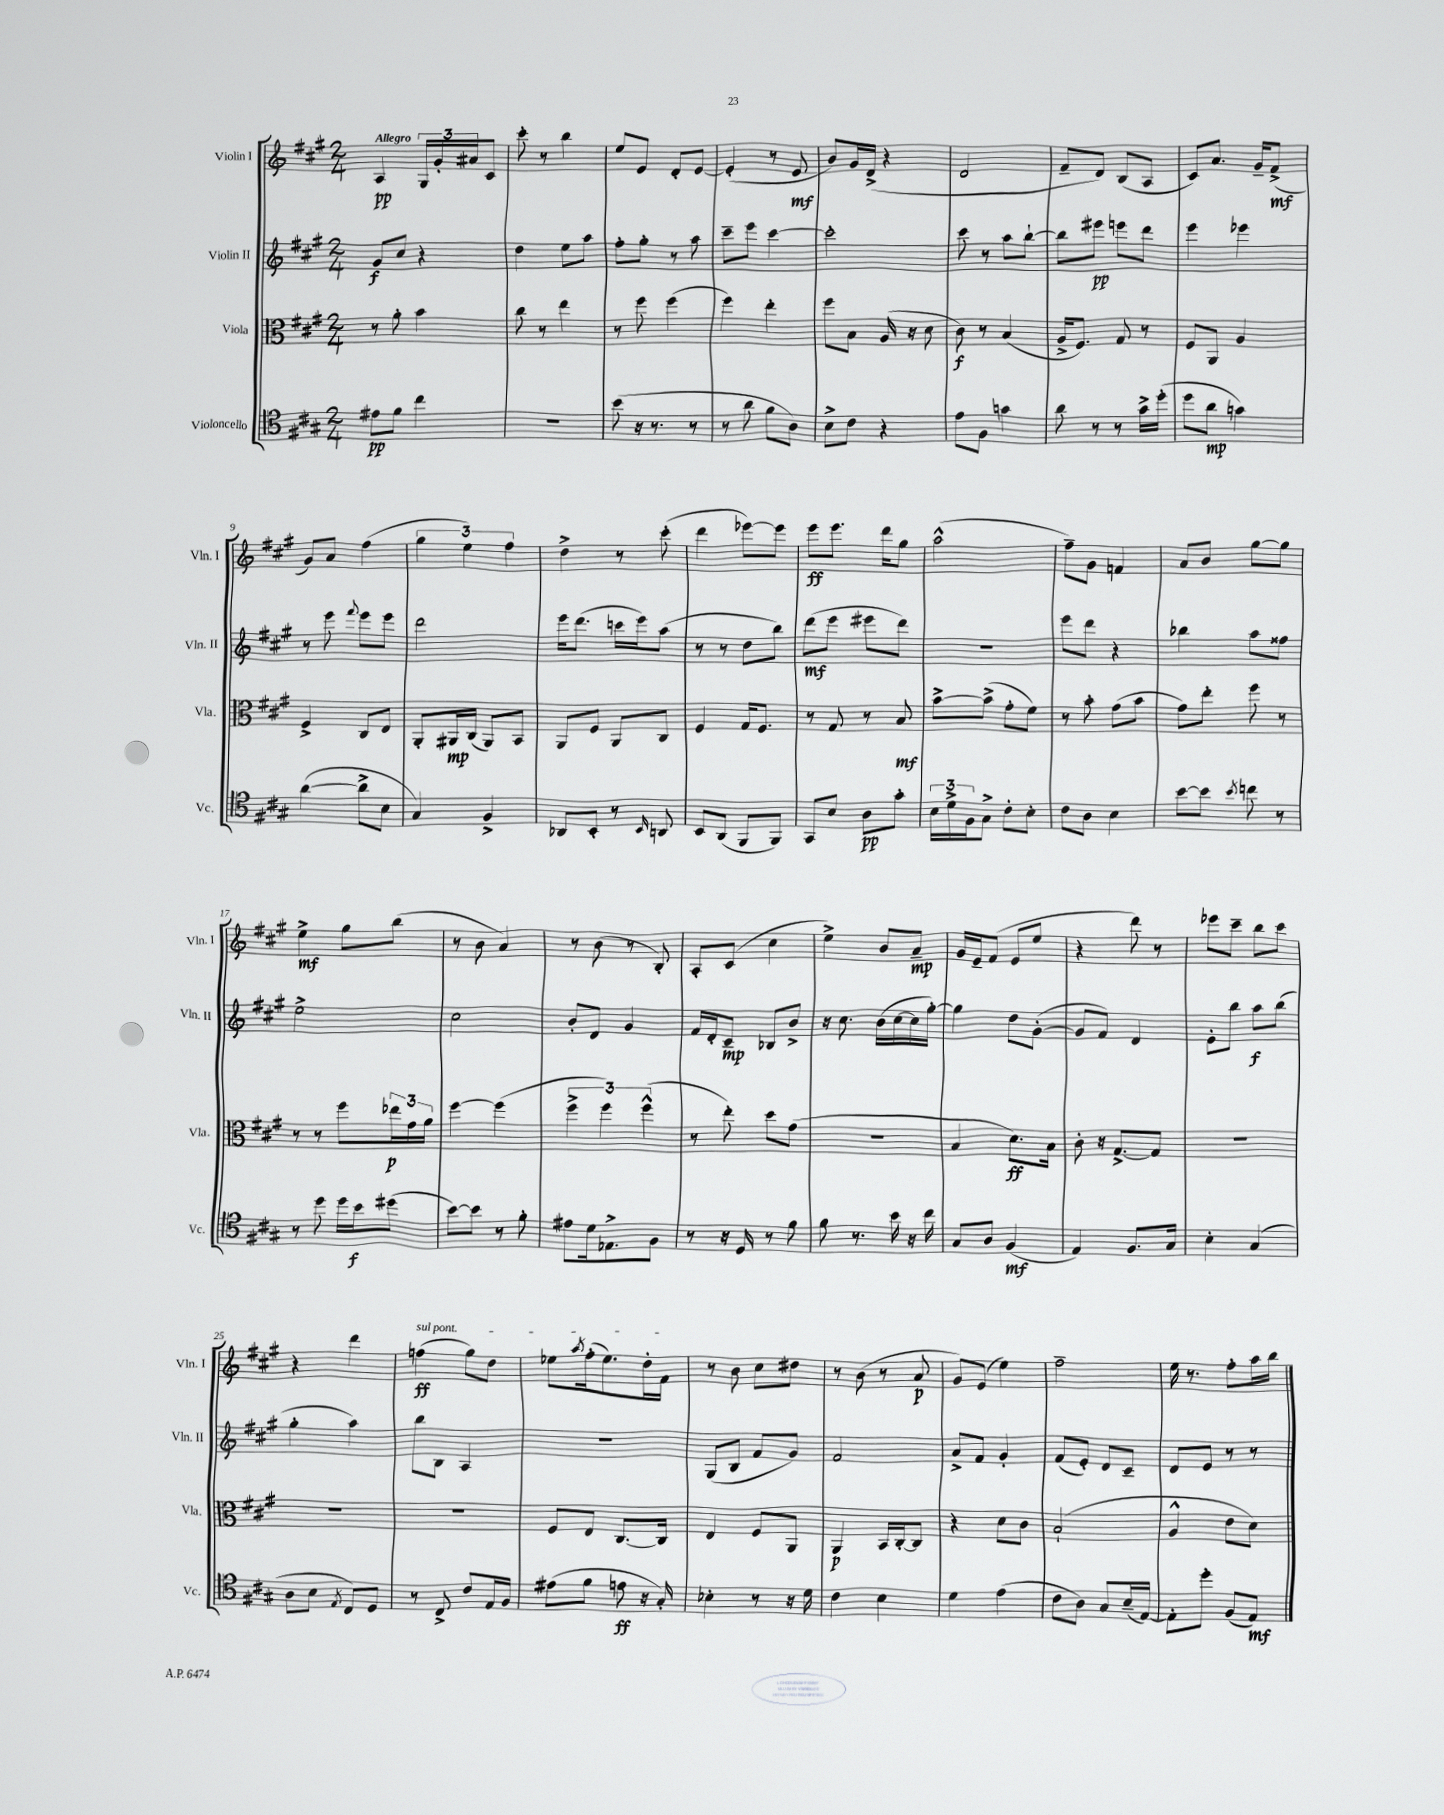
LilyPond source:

<<
\new StaffGroup <<
\new Staff = "s0" \with { instrumentName = "Violin I" shortInstrumentName = "Vln. I" } {
    \clef treble \key a \major \numericTimeSignature \time 2/4 \tempo "Allegro"
    a4\pp \tuplet 3/2 { gis16 gis'16-. ais'16 } cis'8 |
    cis'''8-. r8 b''4 |
    e''8 e'8 d'8-. e'8~ |
    e'4-.( r8 e'8\mf |
    b'8) gis'16 d'16->( r4 |
    d'2 |
    fis'8-- d'8) b8( a8 |
    cis'8) a'8. gis'16-- fis'8->\mf( |
    gis'8) a'8 fis''4( |
    \tuplet 3/2 { gis''4 e''4) fis''4 } |
    d''4-> r8 cis'''8-.( |
    d'''4 ees'''8~) ees'''8 |
    e'''8\ff e'''8. d'''16 gis''8 |
    a''2-^( |
    fis''8--) gis'8 f'4 |
    a'8 b'8 gis''8~ gis''8 |
    e''4->\mf gis''8 b''8( |
    r8 b'8 a'4) |
    r8 b'8( r8 b8-.) |
    a8-. cis'8( cis''4 |
    e''4->) b'8 a'8--\mp |
    gis'16 e'16-- fis'8( e'8 e''8 |
    r4 d'''8) r8 |
    ees'''8 cis'''8-- b''8 cis'''8 |
    r4 d'''4 |
    \once \override TextSpanner.bound-details.left.text = \markup { \italic "sul pont." } f''4\ff\startTextSpan( gis''8) d''8 |
    ees''8 \acciaccatura { a''8 } fis''16-.( ees''8.) d''16-. fis'16\stopTextSpan |
    r8 b'8 cis''8 dis''8 |
    r8 b'8( r8 a'8\p |
    gis'8) e'8( e''4) |
    fis''2-- |
    e''16 r8. fis''8-. a''16 b''16 \bar "|." |
}
\new Staff = "s1" \with { instrumentName = "Violin II" shortInstrumentName = "Vln. II" } {
    \clef treble \key a \major \numericTimeSignature \time 2/4
    gis'8\f cis''8 r4 |
    d''4 e''8 a''8 |
    fis''8-. gis''8-. r8 a''8 |
    cis'''8-- e'''8 cis'''4~ |
    cis'''2-. |
    cis'''8 r8 a''8 b''8~-! |
    b''8 eis'''8\pp e'''8 d'''8 |
    e'''4 ees'''4 |
    r8 e'''8 \appoggiatura { fis'''8 } e'''8 e'''8 |
    d'''2 |
    e'''16 d'''8.( c'''16 e'''16) a''8( |
    r8 r8 d''8 b''8) |
    d'''8\mf( e'''8 eis'''8 d'''8) |
    r2 |
    e'''8 d'''8 r4 |
    bes''4 a''8 fisis''8 |
    e''2-> |
    cis''2 |
    b'8-. d'8 gis'4 |
    fis'16 d'16-. cis'8--\mp bes8 b'8-> |
    r16 cis''8. b'16( cis''16~ cis''16 gis''16~-.) |
    gis''4 d''8 gis'8~-.( |
    gis'8 fis'8) d'4 |
    e'8-. b''8 a''8\f b''8( |
    gis''4-. a''4) |
    b''8 b8 a4 |
    r2 |
    gis8( b8 fis'8 gis'8) |
    fis'2 |
    a'8-> fis'8 gis'4-. |
    fis'8( e'8-.) d'8 cis'8-- |
    d'8 e'8 r8 r8 \bar "|." |
}
\new Staff = "s2" \with { instrumentName = "Viola" shortInstrumentName = "Vla." } {
    \clef alto \key a \major \numericTimeSignature \time 2/4
    r8 a'8-. b'4 |
    cis''8 r8 e''4 |
    r8 fis''8 fis''4( |
    fis''4) e''4-. |
    fis''8 b8 a16( r16 d'8 |
    cis'8\f) r8 b4( |
    a16-> fis8.) gis8 r8 |
    fis8 a,8 a4 |
    fis4-> cis8 e8 |
    a,8-. ais,16\mp cis16( ais,8) b,8 |
    a,8 fis8 a,8 cis8 |
    fis4 gis16 fis8. |
    r8 gis8 r8 b8\mf |
    b'8~-> b'8->( gis'8-. fis'8) |
    r8 b'8-. gis'8( b'8 |
    gis'8) e''8-. fis''8 r8 |
    r8 r8 fis''8 \tuplet 3/2 { ees''16\p gis'16 a'16 } |
    fis''4~ fis''4( |
    \tuplet 3/2 { fis''4-> fis''4) fis''4-^( } |
    r8 e''8-.) d''8 gis'8( |
    R2 |
    b4 d'8.\ff) b16 |
    cis'8-. r16 gis8.~-> gis8 |
    R2 |
    R2 |
    R2 |
    fis8 e8 cis8.~ cis16 |
    e4 fis8 a,8 |
    a,4\p b,16 cis16~-. cis8 |
    r4 d'8 cis'8 |
    b2-!( |
    a4-^ e'8 d'8) \bar "|." |
}
\new Staff = "s3" \with { instrumentName = "Violoncello" shortInstrumentName = "Vc." } {
    \clef tenor \key a \major \numericTimeSignature \time 2/4
    eis'8\pp fis'8 cis''4 |
    R2 |
    b'8( r16 r8. r8 |
    r8 a'8 fis'8 a8) |
    b8-> cis'8 r4 |
    e'8 fis8 g'4 |
    a'8 r8 r8 gis'16-> d''16-.( |
    d''8 a'8\mp g'4) |
    a'4~( a'8-> b8 |
    gis4) fis4-> |
    aes,8 b,8-. r8 \grace { b,16 } a,8 |
    b,8 a,8( fis,8 fis,8) |
    gis,8 b8 a8\pp gis'8-. |
    \tuplet 3/2 { b16 d'16-> fis16 } gis8-> cis'8-. b8-. |
    cis'8 a8 b4 |
    b'8~ b'8 \acciaccatura { b'8 } c''8 r8 |
    r8 d''8 d''16 b'16\f dis''8( |
    b'8~) b'8 r8 fis'8-. |
    eis'8 d'16 ees8.-> fis8 |
    r8 r16 d16 r8 fis'8 |
    fis'8 r8. b'16 r16 cis''16 |
    gis8 a8 fis4\mf( |
    e4) fis8. gis16 |
    b4-. gis4( |
    a8 b8 \acciaccatura { e8 } cis8) d8 |
    r8 cis8-> cis'8 e16 fis16 |
    eis'8( fis'8 e'8\ff r16 gis16-.) |
    bes4-. r8 r16 d'16 |
    cis'4 b4 |
    d'4 e'4( |
    cis'8 a8) gis8 b16--( e16~) |
    e8-. d''8-. fis8( e8\mf) \bar "|." |
}
>>
>>
